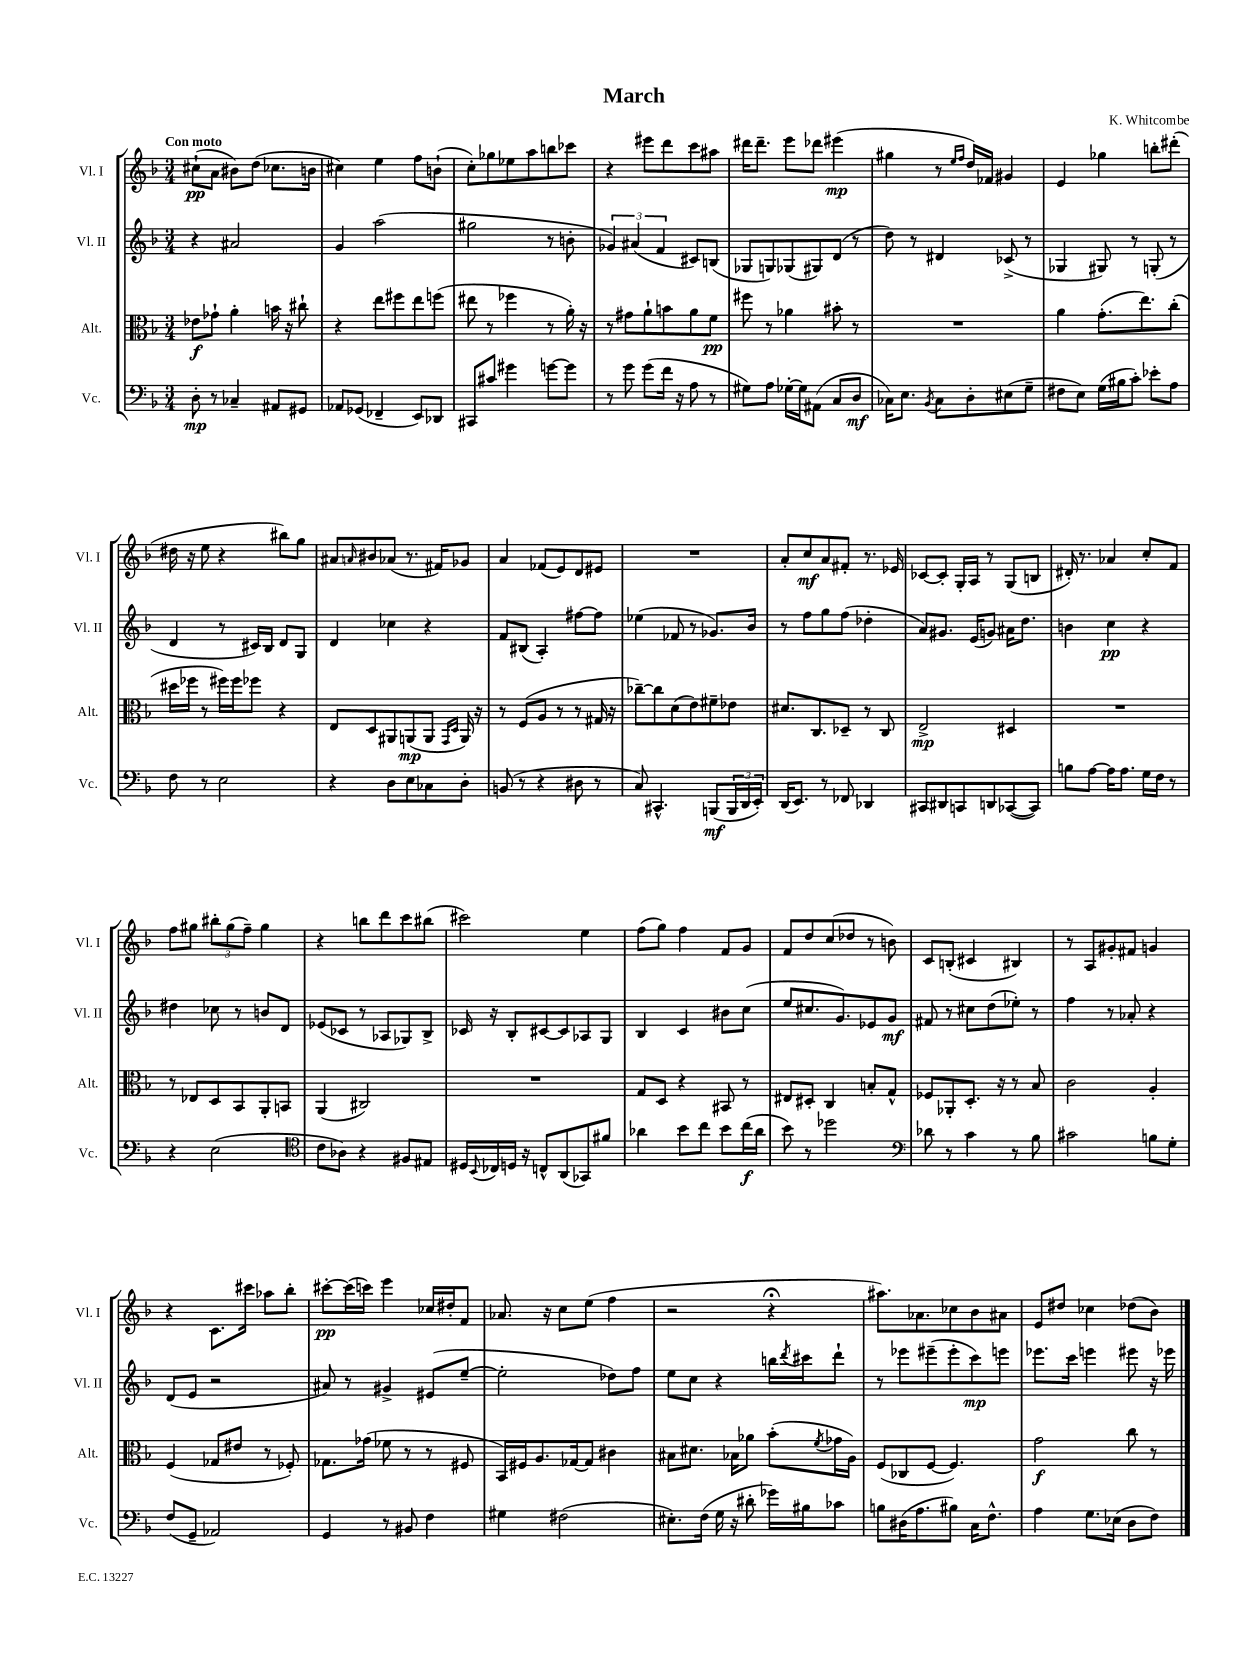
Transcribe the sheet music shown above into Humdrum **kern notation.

**kern	**kern	**kern	**kern
*staff4	*staff3	*staff2	*staff1
*clefF4	*clefC3	*clefG2	*clefG2
*k[b-]	*k[b-]	*k[b-]	*k[b-]
*M3/4	*M3/4	*M3/4	*M3/4
8D'	8e-	4r	(8cc#`
8r	8g-`	.	8a
4C-~	4a'	2a#	8b#)
.	.	.	(8dd
8AA#	16b	.	8.cc-
.	16r	.	.
8GG#	8cc#`	.	.
.	.	.	16b
=	=	=	=
8AA-	4r	4g	4cc#)
(8GG-	.	.	.
4FF-~	8ee	(2aa	4ee
.	8ff#	.	.
8EE)	8ee	.	8ff
8DD-	(8ff	.	(8b`
=	=	=	=
8CC#	8ee#	2gg#	8cc')
8c#	8r	.	8gg-
4g#	4ff-	.	8ee-
.	.	.	8aa
[8g	8r	8r	8bb
8g]	16a')	8b'	8ccc-
.	16r	.	.
=	=	=	=
8r	8r	6g-)	4r
8g	8g#	.	.
.	.	(6a#	.
(8g	8a`	.	8eee#
.	.	6f	.
16f	8b	.	8ddd
16r	.	.	.
8A	8a	8c#)	8ccc
8r	8f	(8B	8aa#
=	=	=	=
8G#)	8ff#	8G-	16ddd#
.	.	.	8.ddd#~
8A	8r	8G)	.
[16G-'	4a-	(8G-	8eee
16G-]	.	.	.
(8AA#	.	8G#)	8ddd-
8C	8b#'	(8d	(4eee#
8D	8r	8r	.
=	=	=	=
16C-)	2.r	8dd)	4gg#
8.E	.	.	.
.	.	8r	.
8qBB-	.	.	.
8C-	.	4d#	8r
.	.	.	16qqee
.	.	.	16qqff
8D'	.	.	16dd)
.	.	.	16f-
(8E#	.	(8c-^	4g#
8G~	.	8r	.
=	=	=	=
8F#	4a	4G-	4e
8E)	.	.	.
(16G	(8.g'	8G#)	4gg-
16B#	.	.	.
8c')	.	8r	.
.	8.ee)	.	.
8e-'	.	(8G'	8bb'
8A	(8cc'	8r	(8ddd#'
=	=	=	=
8F	16dd#	4d	16dd#
.	16ff-	.	16r
8r	8r	.	8ee
2E	16ff#)	8r	4r
.	16ff#	.	.
.	8ff-	16c#)	.
.	.	16B-	.
.	4r	8d	8bb#)
.	.	8G	8gg
=	=	=	=
4r	8E	4d	8a#
.	.	.	16qqa
.	8D	.	8b#
8D	8AA#	4cc-	(8a-
8E	(8AA	.	8.r
8C-	8AA	4r	.
.	.	.	16f#)
.	16qqGG	.	.
.	16qqD	.	.
8D'	16AA)	.	8g-
.	16r	.	.
=	=	=	=
(8BB	8r	8f	4a
8r	(8F	(8B#	.
4r	8A	4A')	(8f-
.	8r	.	8e)
8D#	8r	[8ff#	8d
8r	16G#	8ff#]	8e#
.	16r	.	.
=	=	=	=
8C)	[8cc-~)	(4ee-	2.r
4.CC#^^	8cc-]	.	.
.	(8d	8f-	.
.	8e)	8r	.
(8BBB	8f#~	8.g-)	.
24BBB	8e-	.	.
24DD	.	.	.
.	.	16b-	.
24EE')	.	.	.
=	=	=	=
(16DD	8.d#	8r	8a'
8.EE)	.	.	.
.	.	8ff	8cc
.	8.C	.	.
8r	.	8gg	8a
8FF-	8D-~	(8ff	8f#'
4DD-	8r	4dd-'	8.r
.	8C	.	.
.	.	.	16e-
=	=	=	=
8CC#	2E^	8a)	[8c-
8DD#	.	8.g#	8c-']
8CC	.	.	16G'
.	.	(16e	16A
8DD	.	8g)	8r
([8CC-	4D#	16a#	(8G
.	.	8.dd	.
8CC-])	.	.	8B
=	=	=	=
8B	2.r	4b	16d#')
.	.	.	8.r
[8A	.	.	.
16A]	.	4cc	4a-
8.A	.	.	.
16G	.	4r	8cc'
16F	.	.	.
8r	.	.	8f
=	=	=	=
4r	8r	4dd#	8ff
.	8E-	.	8gg#
(2E	8D	8cc-	12bb#'
.	.	.	(12gg#
.	8BB-	8r	.
.	.	.	12ff~)
.	8AA'	8b	4gg#
.	8BB	8d	.
=	=	=	=
*clefC4	*	*	*
8c	(4AA	(8e-	4r
8A-)	.	8c-	.
4r	2C#)	8r	8bb
.	.	8A-	8ddd
8F#	.	8G-)	8ccc
8E#	.	8B-^	(8bb#
=	=	=	=
16D#	2.r	16c-	2ccc#)
8qqBB-	.	.	.
16C-	.	16r	.
16D	.	8B-'	.
16r	.	.	.
8C^^	.	[8c#	.
(8AA	.	8c#]	.
8GG-)	.	8A-	4ee
8f#	.	8G	.
=	=	=	=
4a-	8G	4B-	(8ff
.	8D	.	8gg)
8b-	4r	4c	4ff
8cc	.	.	.
8b-	8BB#	8b#	8f
(16cc	8r	(8cc	8g
16a-	.	.	.
=	=	=	=
8b-)	8E#	8ee	8f
8r	8D#'	8.cc#	8dd
2dd-	4C	.	(8cc
.	.	8.g)	.
.	.	.	8dd-
.	8B'	8e-	8r
.	8G^^	8g	8b)
=	=	=	=
*clefF4	*	*	*
8d-	8F-	8f#	8c
8r	8AA-'	8r	(8B'
4c	8.D'	8cc#	4c#
.	.	(8dd	.
.	16r	.	.
8r	8r	8ee-')	4B#)
8B-	8B-	8r	.
=	=	=	=
2c#	2c	4ff	8r
.	.	.	8A
.	.	8r	8g#'
.	.	8a-'	8f#
8B	4A'	4r	4g
8G'	.	.	.
=	=	=	=
(8F	(4F	(8d	4r
8GG~	.	8e	.
2AA-)	8G-	2r	8.c
.	8e#	.	.
.	.	.	16ccc#
.	8r	.	8aa-
.	8F-')	.	8bb-'
=	=	=	=
4GG	8.G-	8a#)	[8ccc#'
.	.	8r	(16ccc#]
.	(16g-	.	16ccc)
8r	8f-	4g#^	4eee
8BB#	8r	.	.
4F	8r	(8e#	16cc-
.	.	.	16dd#'
.	8F#	[8ee~	8f
=	=	=	=
4G#	16BB-)	2ee']	8.a-
.	16F#	.	.
.	8.A	.	.
.	.	.	16r
(2F#	.	.	8cc
.	[16G-	.	.
.	8G-]	.	(8ee
.	4c#	8dd-)	4ff
.	.	8ff	.
=	=	=	=
8.E#')	8B#	8ee	2r
.	8.d#	8cc	.
(16F	.	.	.
16G	.	4r	.
16r	16B-	.	.
8d#'	8a-	.	.
16g-)	(8b-'	16bb	4r;
.	.	8qddd	.
16B#	.	16ccc#	.
.	8qf	.	.
8c-	16g-	8ddd`	.
.	16A)	.	.
=	=	=	=
8B	(8F	8r	8.aa#)
(16D#	8C-	8eee-	.
8.A	.	.	8.a-
.	[8F	(8eee#~	.
8B#)	4.F])	8eee#'	8cc-
16C	.	8ccc)	8b-
8.F^^	.	.	.
.	.	8eee	8a#
=	=	=	=
4A	2g	8.eee-	8e
.	.	.	8dd#
.	.	16ccc	.
8.G	.	4eee	4cc-
(16E-	.	.	.
8D	8cc	8eee#	(8dd-
8F)	8r	16r	8b-)
.	.	16eee-	.
==	==	==	==
*-	*-	*-	*-
